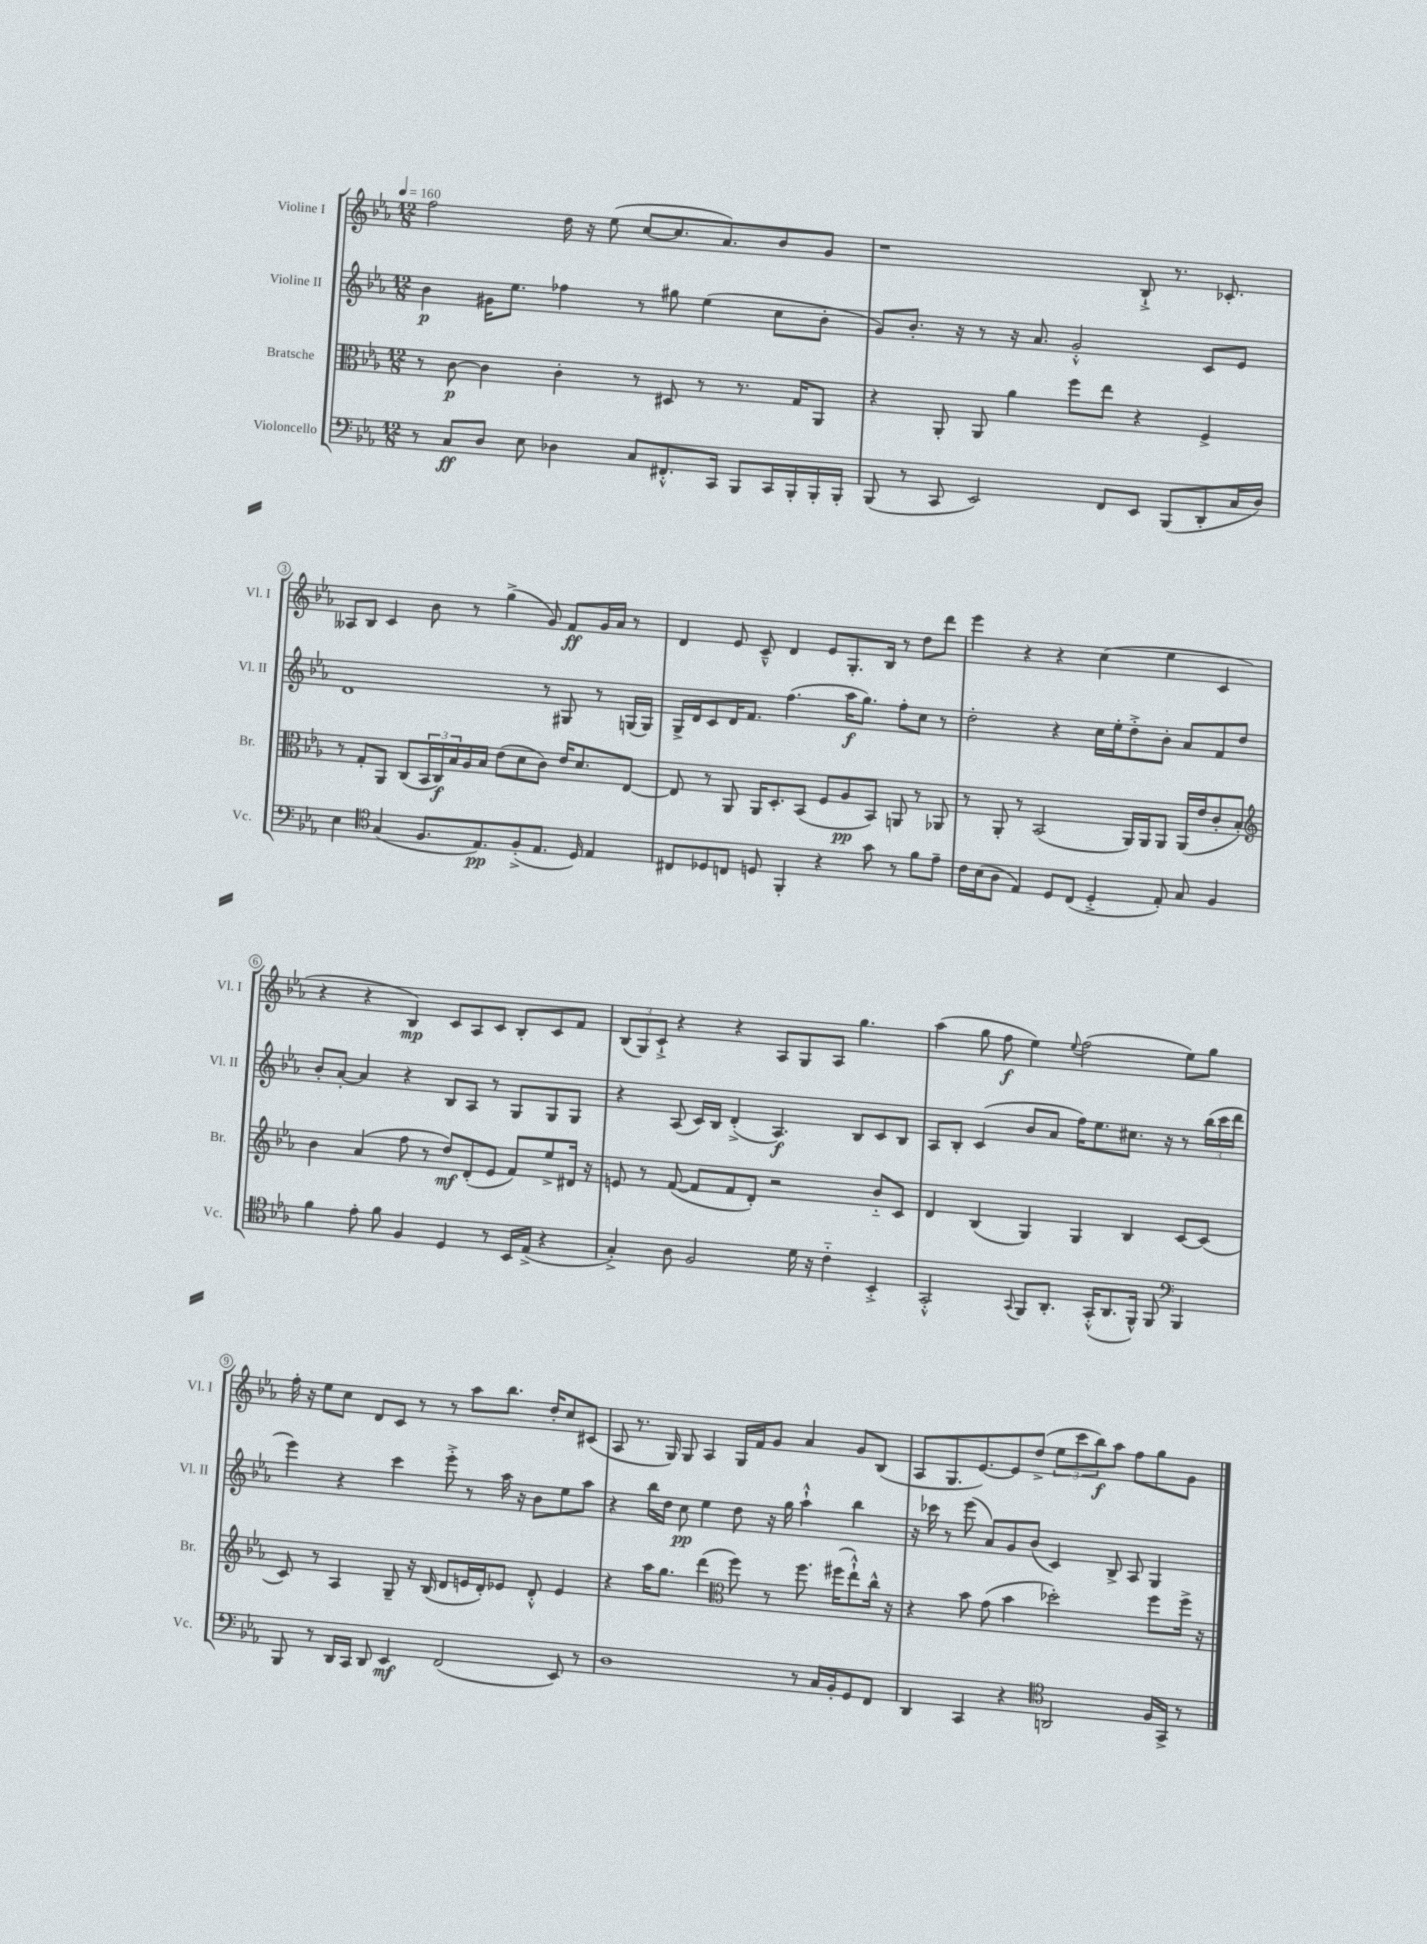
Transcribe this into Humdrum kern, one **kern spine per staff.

**kern	**kern	**kern	**kern
*staff4	*staff3	*staff2	*staff1
*clefF4	*clefC3	*clefG2	*clefG2
*k[b-e-a-]	*k[b-e-a-]	*k[b-e-a-]	*k[b-e-a-]
*M12/8	*M12/8	*M12/8	*M12/8
*MM160	*MM160	*MM160	*MM160
8r	8r	4b-	2ff
8C	[8c	.	.
8D	4c]	16g#	.
.	.	8.ee-	.
8E-	.	.	.
4D-	4c'	4ff-	16dd
.	.	.	16r
.	.	.	(8ee-
8C	8r	8r	[8cc
8.FF#'^^	8D#	8gg#	8.cc]
.	8r	(4ee-	.
16CC	.	.	8.a-)
8BBB-	8.r	.	.
16CC	.	8cc	8b-
16BBB-'	16G	.	.
16BBB-'	8AA-	8b-'	8g
16BBB-'	.	.	.
=	=	=	=
(8BBB-	4r	8g)	1r
8r	.	8.b-'	.
8CC	8AA-'	.	.
.	.	16r	.
2EE-)	8AA-	8r	.
.	4a-	16r	.
.	.	8.a-	.
.	8ff	2g'^^	.
8FF	8ee-	.	.
8EE-	4r	.	8B-`^
(8BBB-	.	.	8.r
8DD'	4F^	8c	.
.	.	.	8.c-'
16C	.	8e-	.
16D)	.	.	.
=	=	=	=
4E-	8r	1d	8A--
.	8G'	.	8B-
*clefC4	*	*	*
(4G	8AA-	.	4c
.	(8C	.	.
8.F	24BB-	.	8b-
.	24C)	.	.
.	24B-	.	.
.	16A-	.	8r
8.E-)	16B-	.	.
.	(8e-	.	(4gg^
(8F'^	8d	.	.
8.E-	8c)	8r	8g)
.	16e-	8G#	8f
16D)	8.d	.	.
4E-	.	8r	16g
.	.	.	16a-
.	[8E-	(16G	8r
.	.	16G)	.
=	=	=	=
8C#	8E-]	16G^	4d
.	.	16d	.
8D-	8r	8c	.
8C	8AA-	16d	8e-
.	.	8.f	.
8D	16AA-	.	8c~^^
.	8.D'	.	.
4FF'	.	(4.ff	4d
.	(8BB-	.	.
4r	8F	.	8e-
.	8A-	16aa-	8.G'
.	.	8.gg)	.
8g	8BB-)	.	.
.	.	.	16B-
8r	8AA	8ff'	8r
8f	8r	8cc	8dd
8e-~	8AA-	8r	8ddd
=	=	=	=
16c	8r	2dd'	4eee-
(16B-	.	.	.
8A-	8AA-'	.	.
4E-)	8r	.	4r
.	(2BB-	.	.
8D	.	4r	4r
(8C	.	.	.
4D'^	.	16cc	(4cc
.	.	16ee-'	.
.	16AA-)	8dd'^	.
.	16AA-	.	.
8E-')	8AA-	8b-'	4ee-
8G	(16AA-	8a-	.
.	16e-	.	.
4F	8c'	8f	4c
.	8B-')	8dd	.
=	=	=	=
*	*clefG2	*	*
4f	4b-	8b-'	4r
.	.	[8a-'	.
8e-'	(4a-	4a-]	4r
8f	.	.	.
4F	8ff	4r	4B-)
.	8r	.	.
4D	8dd)	8B-	8c
.	(8d'	8A-	8A-
8r	8e-	8r	8c
16BB-	8f)	8G	8B-'
(16E-^	.	.	.
4r	8ee-^	8G	8c
.	16d#	8G	8f
.	16r	.	.
=	=	=	=
4G'^)	8e	4r	(12B-
.	.	.	12G)
.	8r	.	.
.	.	.	12c`^
8A-	([8f	(8A-	4r
2F	8f]	16c)	.
.	.	16B-	.
.	8f	(4d'^	4r
.	8d')	.	.
.	2r	4.A-)	8A-
16d	.	.	8G
16r	.	.	.
4c'~	.	.	8A-
.	.	8B-	4.gg
4BB-'^	8b-'~	8c	.
.	8c	8B-	.
=	=	=	=
2GG'^^	4d	8A-	(4aa-
.	.	8B-'	.
.	(4B-	(4c	8gg
.	.	.	8ff
8qqGG	.	.	.
8FF	4G)	8b-	4ee-)
8.AA-'	.	8a-	.
.	.	.	8qqee-
.	4G	16ff)	(2ff
(16GG'^^	.	8.ee-	.
8.AA-	.	.	.
.	4B-	8.cc#	.
16FF^^)	.	.	.
8FF	.	.	.
.	.	16r	.
*clefF4	*	*	*
4BBB-	[8c	8r	8ee-)
.	(8c]	(24bb-	8gg
.	.	24ccc	.
.	.	24ddd	.
=	=	=	=
8BBB-	8c)	4eee-)	16ff'
.	.	.	16r
8r	8r	.	8ee-
16DD	4A-	4r	8cc
16CC	.	.	.
8DD	.	.	8d
4EE-	8G~	4ccc	8c
.	16r	.	8r
.	(16B-	.	.
(2FF	8d	8eee-'^	8r
.	16e	8r	8aa-
.	16d')	.	.
.	8e-	16aa-	8.bb-
.	.	16r	.
.	8d'^^	8b-	.
.	.	.	16dd'
8EE-)	4e-	8ee-	8cc
8r	.	8aa-	(8c#
=	=	=	=
1D	4r	4r	8A-
.	.	.	8.r
.	16aa-	16bb-	.
.	8.gg	16dd	16G)
.	.	8cc	8G
.	(4ddd	4ee-	4A-
*	*clefC3	*	*
.	8ff)	8dd	16G
.	.	.	16f
.	8r	16r	8g
.	.	16gg	.
8r	8.ff	4aa-`^^	4a-
16C	.	.	.
16BB-'	(16ff#	.	.
8GG	8ee-`^^)	4bb-	8g
8FF	16cc^^	.	(8B-
.	16r	.	.
=	=	=	=
4DD	4r	16r	8A-
.	.	16ccc-	.
.	.	8r	8.G
4CC	8b-	(8eee-	.
.	.	.	[8.e-)
.	(8g	8a-)	.
4r	4b-	8g	8e-]
.	.	(8b-	(8dd^
*clefC4	*	*	*
2AA	2dd-')	4c)	12ee-
.	.	.	12ccc
.	.	.	12bb-)
.	.	8B-^	8aa-
.	.	8A-	8ff
16F	8ff	4G	8gg
16GG^	.	.	.
8r	16ff^	.	8g
.	16r	.	.
==	==	==	==
*-	*-	*-	*-
